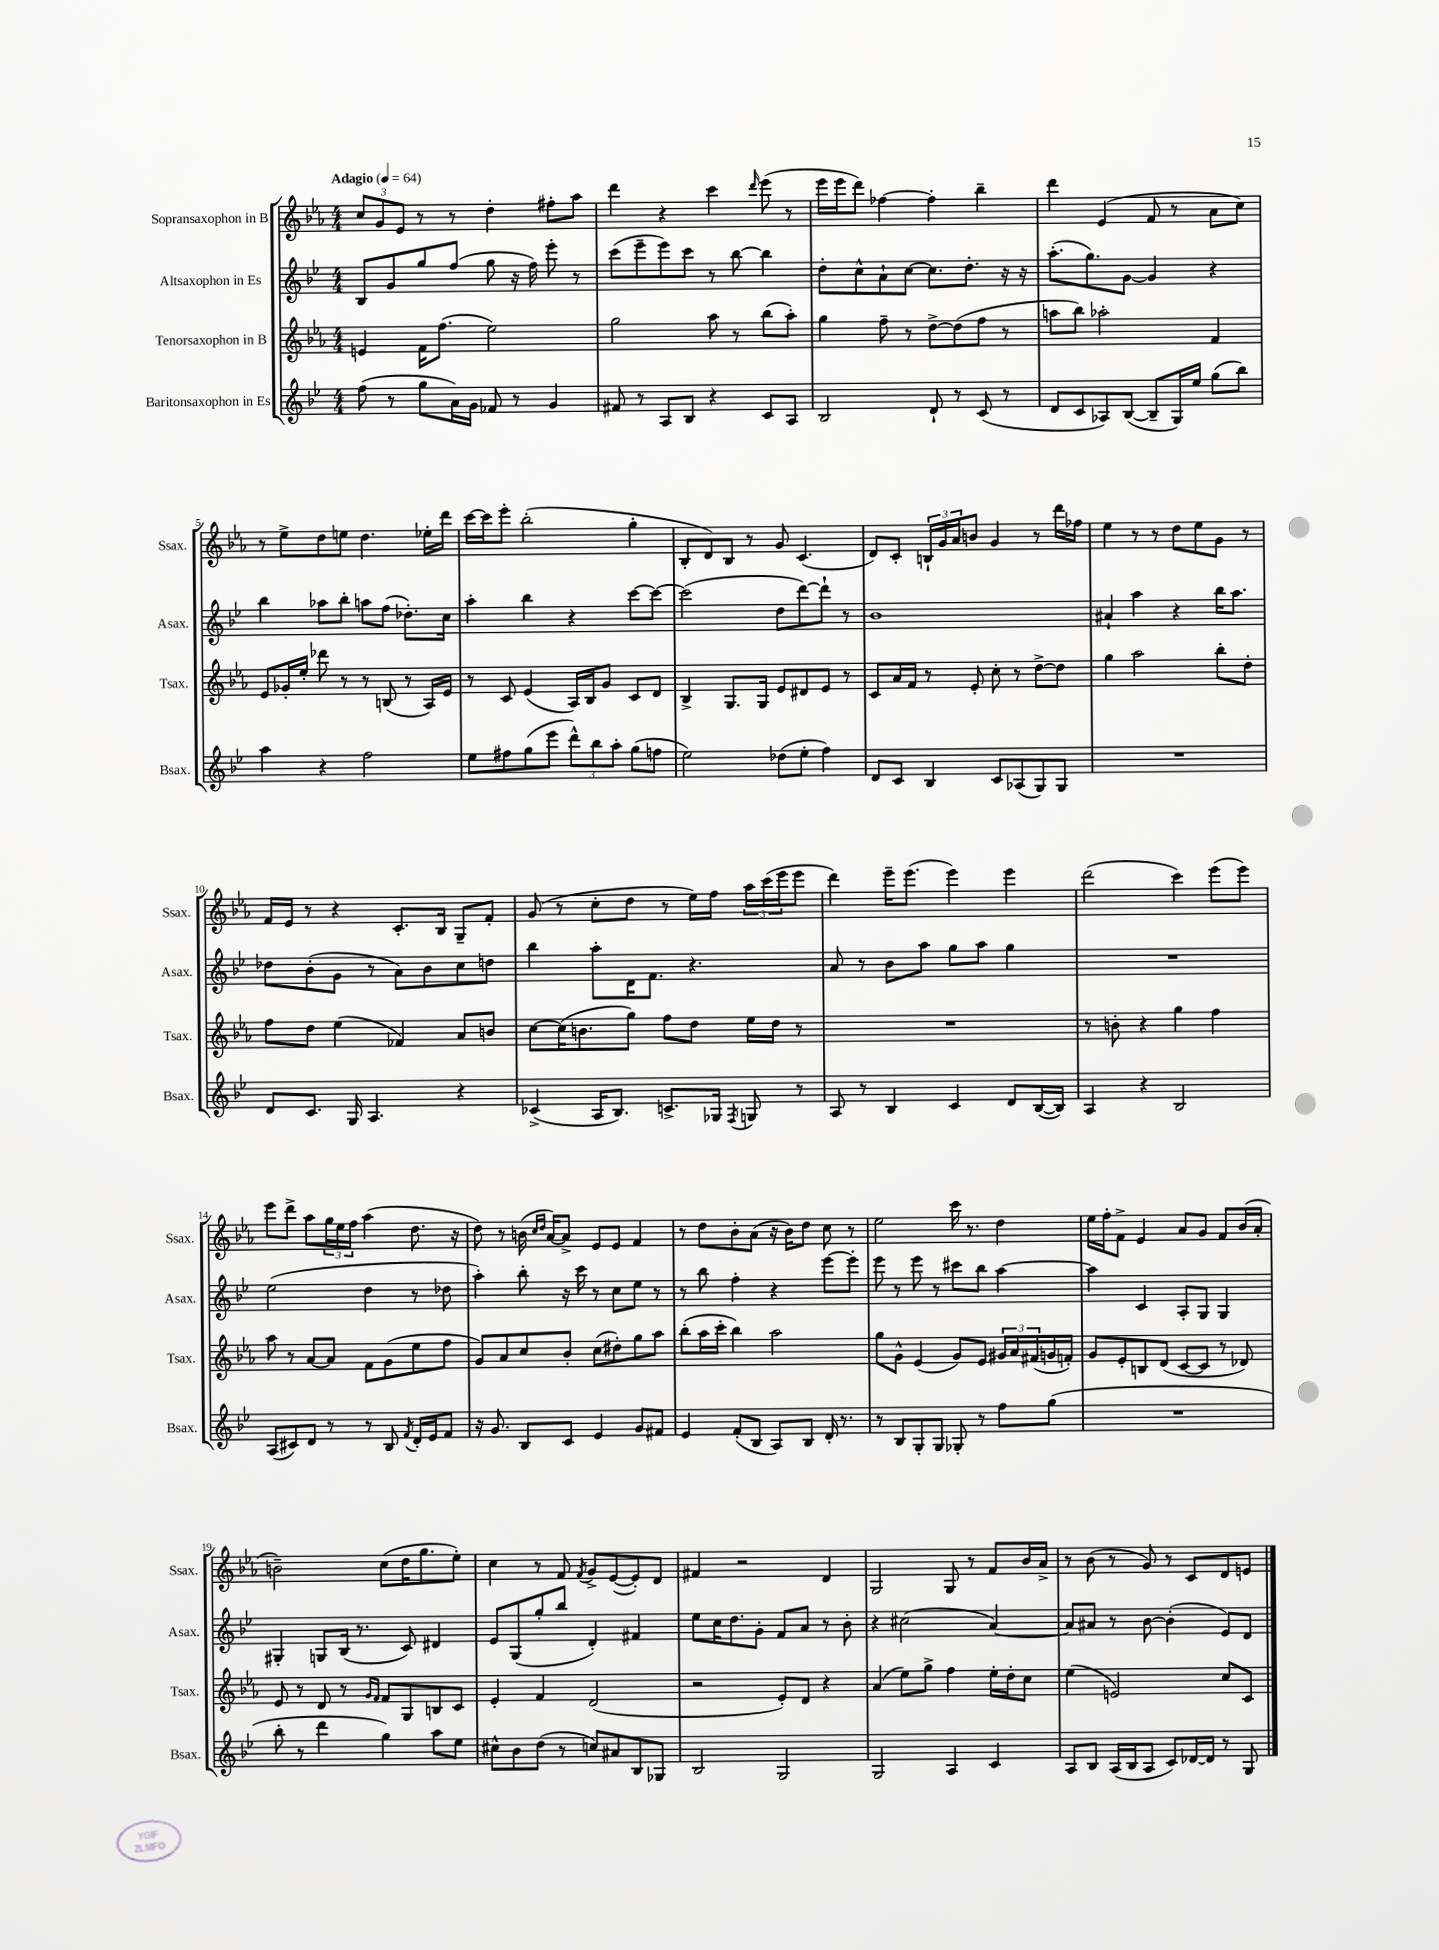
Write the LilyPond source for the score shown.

<<
\new StaffGroup <<
\new Staff = "s0" \with { instrumentName = "Sopransaxophon in B" shortInstrumentName = "Ssax." } {
    \clef treble \key ees \major \numericTimeSignature \time 4/4 \tempo "Adagio" 4 = 64
    \tuplet 3/2 { c''8 g'8 ees'8 } r8 r8 d''4-. fis''8-. aes''8 |
    d'''4 r4 c'''4 \grace { d'''16 } ees'''8( r8 |
    ees'''16 ees'''16 d'''8) fes''4~ fes''4-. bes''4-- |
    d'''4 ees'4( f'8 r8 aes'8 c''8) |
    r8 ees''8-> d''8 e''8 d''4. ees''16-. d'''16 |
    c'''16~ c'''16 ees'''8-. bes''2-.( g''4-. |
    bes8-. d'8) bes8 r8 g'8 c'4.( |
    d'8) c'8-. \tuplet 3/2 { b16-! g'16 aes'16 } b'8 g'4 r8 d'''16 fes''16 |
    ees''4 r8 r8 d''8 ees''8 g'8 r8 |
    f'16 ees'16 r8 r4 c'8.-. bes16 g8-- f'8-. |
    g'8( r8 c''8-. d''8 r8 ees''16) f''16 \tuplet 3/2 { aes''16 c'''16( ees'''16 } ees'''8 |
    d'''4) ees'''16-- ees'''8.( ees'''4) ees'''4 |
    d'''2( c'''4) ees'''8( ees'''8) |
    ees'''8 d'''8-> aes''8 \tuplet 3/2 { g''16 ees''16 f''16 } aes''4( d''8. r16 |
    d''8) r8 b'16( \grace { c''16 d''16 } aes'16~) aes'8-> ees'8 ees'8 f'4 |
    r8 d''8 bes'8-. aes'8( r16 bes'16) d''8 c''8 r8 |
    ees''2 c'''16 r8. d''4 |
    ees''16 f''16-. f'8-> ees'4 aes'8 g'8 f'8 bes'16( aes'16-. |
    b'2--) c''8( d''16 g''8. ees''8-.) |
    c''4 r8 f'8 \acciaccatura { f'8 } g'8-> ees'8~( ees'8-.) d'8 |
    fis'4 r2 d'4 |
    g2 g8 r8 f'8 bes'16 aes'16-> |
    r8 bes'8( r8 g'8) r8 c'8 d'8 e'8 \bar "|." |
}
\new Staff = "s1" \with { instrumentName = "Altsaxophon in Es" shortInstrumentName = "Asax." } {
    \clef treble \key bes \major \numericTimeSignature \time 4/4
    bes8 g'8 g''8 f''8( g''8 r16 f''16) ees'''8-. r8 |
    c'''8( ees'''8-- ees'''8) c'''8 r8 bes''8~ bes''4 |
    d''8-. c''8-^ a'8-! c''8~ c''8. d''8.-. r16 r16 |
    a''8.-.( g''8.) g'8~ g'4 r4 |
    bes''4 aes''8 bes''8-. a''8 f''8( des''8.-.) c''16 |
    a''4-. bes''4 r4 c'''8~ c'''8~ |
    c'''2( d''8 d'''8~) d'''8-! r8 |
    bes'1 |
    ais'4-! a''4 r4 bes''16 a''8. |
    des''8 bes'8-.( g'8 r8 a'8) bes'8 c''8 d''8 |
    bes''4 a''8-. d'16 f'8. r4. |
    a'8 r8 bes'8 a''8 g''8 a''8 g''4 |
    R1 |
    ees''2( d''4 r8 des''8 |
    a''4-.) bes''8-. r16 c'''16 r8 c''8 ees''8 r8 |
    r8 bes''8 f''4-. r4 ees'''8~ ees'''8-. |
    ees'''8 r8 ees'''8 r8 cis'''8 bes''8 a''4~ |
    a''4 c'4 a8-. g8 g4 |
    gis4-. g8 bes16( r8. c'8) dis'4 |
    ees'8 g8( g''8-. bes''8 d'4-.) fis'4 |
    ees''8 c''16 d''8. g'8-. f'8 a'8 r8 bes'8-. |
    r4 cis''2( a'4~) |
    a'8 ais'8 r8 bes'8~ bes'4-.( ees'8) d'8 \bar "|." |
}
\new Staff = "s2" \with { instrumentName = "Tenorsaxophon in B" shortInstrumentName = "Tsax." } {
    \clef treble \key ees \major \numericTimeSignature \time 4/4
    e'4 f'16 f''8.( ees''2) |
    g''2 aes''8 r8 bes''8( aes''8-.) |
    g''4 f''8-- r8 d''8~-> d''8( f''8 r8 |
    a''8 bes''8) aes''2-. f'4 |
    ees'8 ges'16-. ees''16-. des'''8 r8 r8 b8( r8 aes16) ees'16 |
    r8 c'8 ees'4( aes16) bes16 g'8 c'8 d'8 |
    bes4-> g8. g16 ees'8 dis'8 ees'8 r8 |
    c'8 aes'16 f'16 r8 ees'8-. c''8-. r8 d''8~-> d''8 |
    g''4 aes''2 bes''8-. d''8-. |
    f''8 d''8 ees''4( fes'4) aes'8 b'8 |
    c''8~ c''16( b'8. g''8) f''8 d''8 ees''16 d''16 r8 |
    R1 |
    r8 b'8-. r4 g''4 f''4 |
    aes''8 r8 aes'8~ aes'8 f'8 g'8( ees''8 f''8 |
    g'8) aes'8 c''8 bes'8-. c''8( dis''8-.) g''8 aes''8 |
    bes''8-.( aes''16 c'''16-. bes''4) aes''2 |
    g''8 g'8-^ ees'4( g'8) ees'8 \tuplet 3/2 { gis'16 aes'16 fis'16( } g'16 f'16-.) |
    g'8 ees'8-. b8 d'8( c'8~ c'8 r8 des'8) |
    ees'8 r8 d'8 r8 \grace { g'16 f'16 } f'8 g8 b8 c'8 |
    ees'4-. f'4 d'2( |
    r2 ees'8-.) d'8 r4 |
    aes'4( ees''8) g''8-> f''4 ees''16-. d''16-. c''8 |
    ees''4( e'2) c''8 c'8 \bar "|." |
}
\new Staff = "s3" \with { instrumentName = "Baritonsaxophon in Es" shortInstrumentName = "Bsax." } {
    \clef treble \key bes \major \numericTimeSignature \time 4/4
    f''8( r8 g''8 a'16) g'16 fes'8 r8 g'4 |
    fis'8 r8 a8 bes8 r4 c'8 a8 |
    bes2 d'8-! r8 c'8( r8 |
    d'8 c'8 aes8) bes8~( bes8-- g16) ees''16 g''8( bes''8) |
    a''4 r4 f''2 |
    ees''8 fis''8 g''8( ees'''8 \tuplet 3/2 { d'''8-^) bes''8 a''8-. } g''8( f''8 |
    ees''2) des''8( ees''8-. f''4) |
    d'8 c'8 bes4 c'8 aes8( g8) g8 |
    R1 |
    d'8 c'8. g16 a4. r4 |
    ces'4->( a16 bes8.) c'8.-> ges16 \acciaccatura { f8 } g8 r8 |
    a8 r8 bes4 c'4 d'8 bes16~( bes16) |
    a4 r4 bes2 |
    a8( cis'8) d'8 r8 r8 bes8 \acciaccatura { f'8 } d'16-. ees'16 f'8 |
    r16 g'8. bes8 c'8 ees'4 g'8 fis'8 |
    ees'4 f'8-.( bes8 a8) bes8 d'16-. r8. |
    r8 bes8 g8-. g8 ges8-. r8 f''8 g''8( |
    R1 |
    bes''8-. r8 d'''4 g''4) a''8 ees''8 |
    cis''8-^ bes'8 d''8( r8 c''8) ais'8 bes8 ges8 |
    bes2 g2 |
    g2 a4 c'4 |
    a8 bes8 a16( bes16 a8 c'8) des'16~ des'16 r8 g8 \bar "|." |
}
>>
>>
